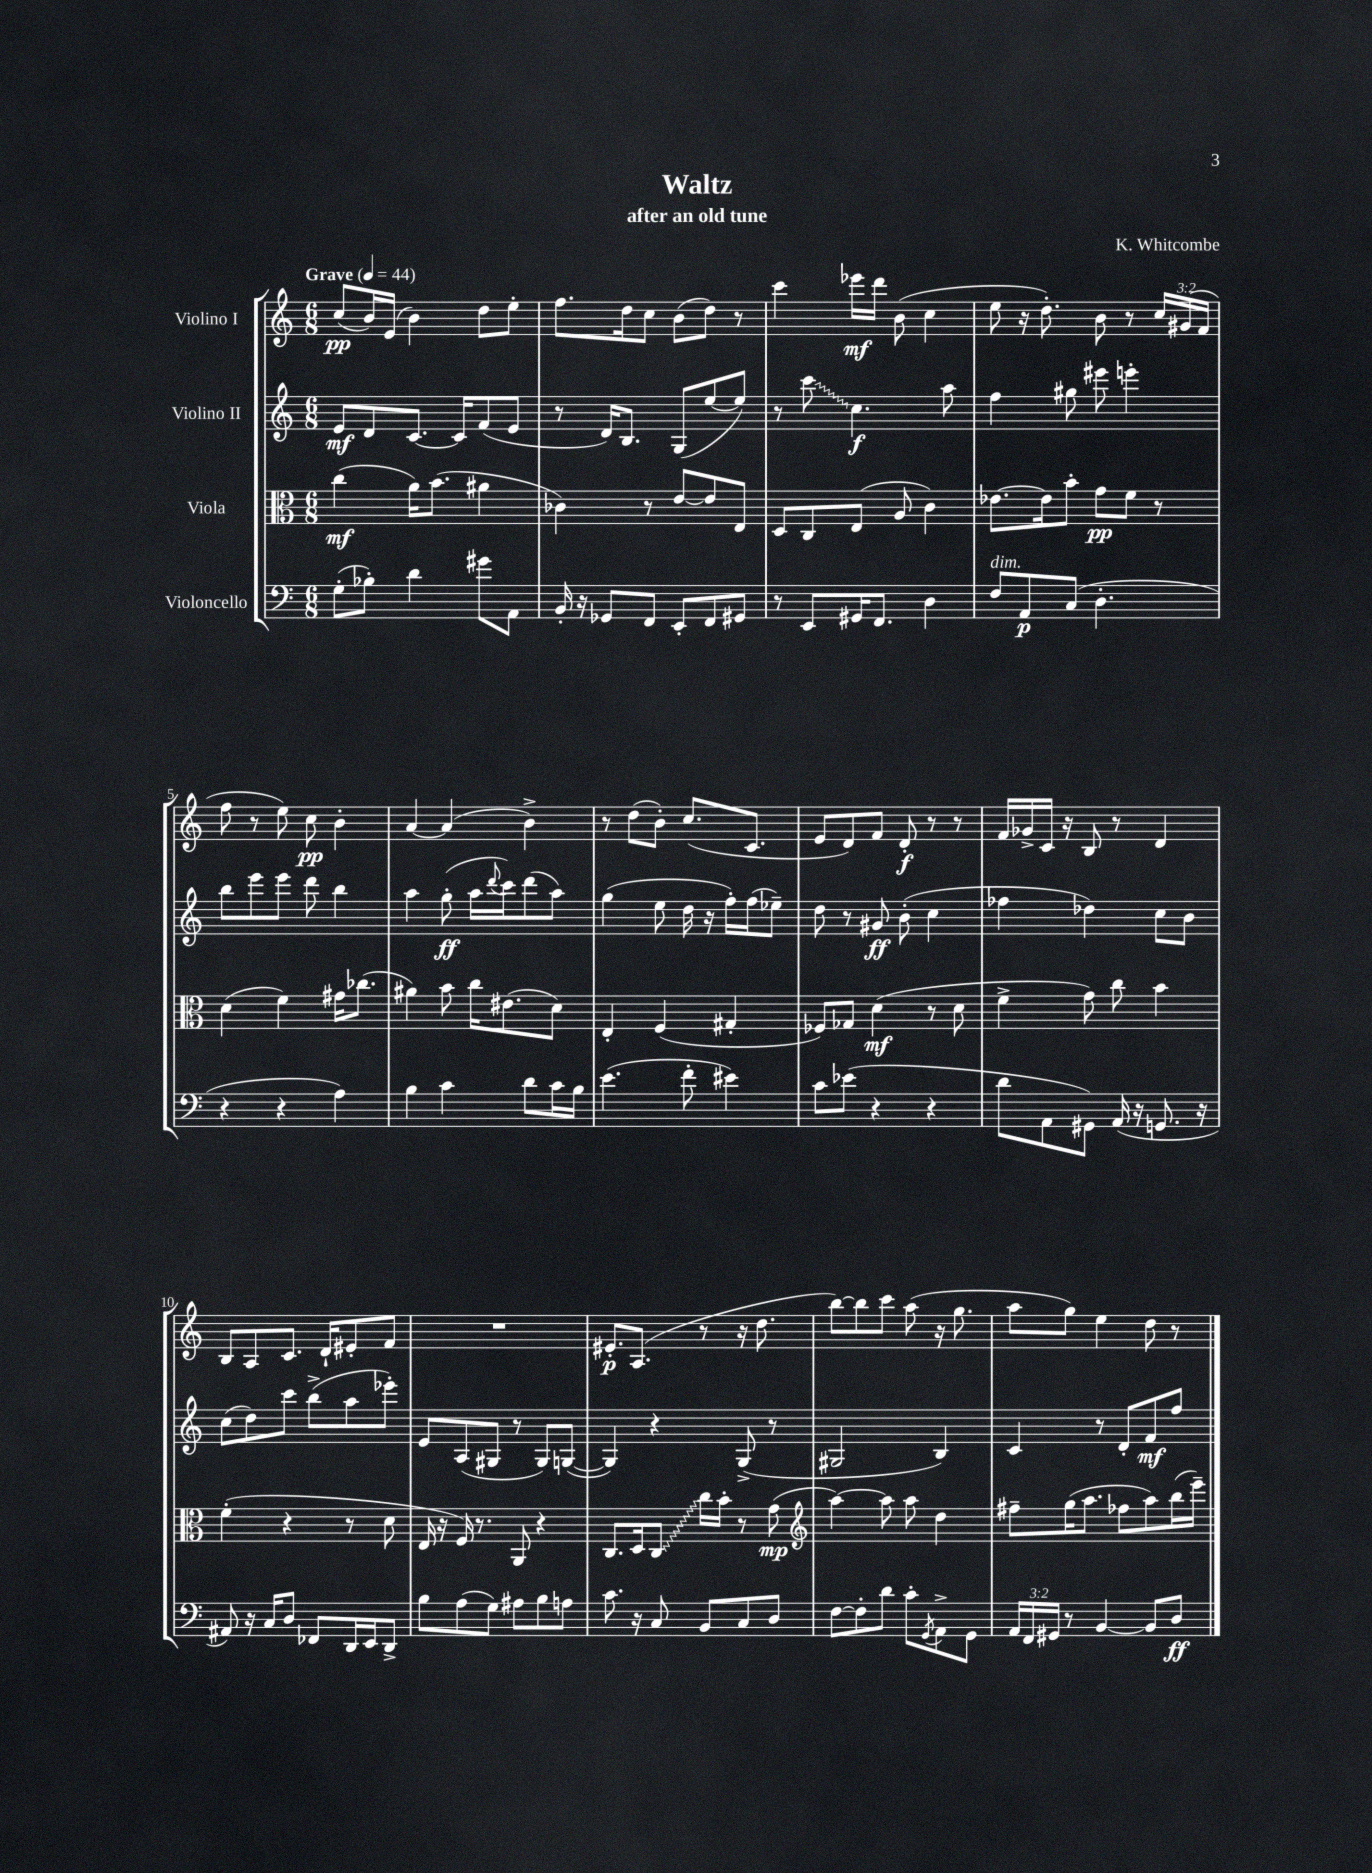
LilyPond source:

\header { title = "Waltz" composer = "K. Whitcombe" subtitle = "after an old tune" }
<<
\new StaffGroup <<
\new Staff = "s0" \with { instrumentName = "Violino I" } {
    \clef treble \key c \major \numericTimeSignature \time 6/8 \override Staff.TupletNumber.text = #tuplet-number::calc-fraction-text \tempo "Grave" 4 = 44
    c''8\pp( b'16) e'16( b'4) d''8 e''8-. |
    f''8. d''16 c''8 b'8( d''8) r8 |
    c'''4 ees'''16\mf d'''16 b'8( c''4 |
    e''8 r16 d''8.-.) b'8 r8 \tuplet 3/2 { c''16 gis'16( f'16 } |
    f''8 r8 e''8) c''8\pp b'4-. |
    a'4~ a'4( b'4->) |
    r8 d''8( b'8-.) c''8.( c'8. |
    e'8 d'8) f'8 d'8-.\f r8 r8 |
    f'16 ges'16-> c'16 r16 b8 r8 d'4 |
    b8 a8 c'8. d'16-! eis'8-. f'8 |
    R2. |
    eis'8.-.\p a8.( r8 r16 d''8. |
    b''8~) b''8 c'''8 a''8( r16 g''8. |
    a''8 g''8) e''4 d''8 r8 \bar "|." |
}
\new Staff = "s1" \with { instrumentName = "Violino II" } {
    \clef treble \key c \major \numericTimeSignature \time 6/8
    e'8\mf d'8 c'8.~ c'16 f'8( e'8 |
    r8 d'16) b8. g8( e''8~ e''8) |
    r8 \once \override Glissando.style = #'zigzag c'''8\glissando c''4.\f a''8 |
    f''4 gis''8 eis'''8 e'''4-. |
    b''8 e'''8 e'''8 d'''8 b''4 |
    a''4 g''8-.\ff( a''16 \appoggiatura { d'''8 } c'''16) d'''8( a''8) |
    g''4( e''8 d''16 r16 f''16-.) f''16( ees''8--) |
    d''8 r8 gis'8\ff b'8-.( c''4 |
    fes''4 des''4) c''8 b'8 |
    c''8( d''8) c'''8 b''8->( a''8 ees'''8-.) |
    e'8 a8( gis8 r8 gis8) g8~( |
    g4) r4 g8->( r8 |
    gis2 b4) |
    c'4 r8 d'8-. f'8\mf f''8 \bar "|." |
}
\new Staff = "s2" \with { instrumentName = "Viola" } {
    \clef alto \key c \major \numericTimeSignature \time 6/8
    c''4\mf( a'16) b'8.( ais'4 |
    ces'4) r8 e'8~ e'8 e8 |
    d8 c8 e8( a8 c'4) |
    ees'8.~ ees'16 b'8-. g'8\pp f'8 r8 |
    d'4( f'4) gis'16 ces''8.( |
    ais'4) b'8 c''16 eis'8.( d'8) |
    e4-. f4( gis4-. |
    fes8) ges8 d'4\mf( r8 d'8 |
    f'4-> g'8) c''8 b'4 |
    f'4-.( r4 r8 d'8 |
    e16 r16 f16) r8. a,8 r4 |
    c8. d16 \once \override Glissando.style = #'zigzag c8\glissando c''16 b'16-. r8 g'8\mp( |
    \clef treble a''4~) a''8 a''8 d''4 |
    fis''8-- g''16( a''8. fes''8 a''8) b''16( e'''16--) \bar "|." |
}
\new Staff = "s3" \with { instrumentName = "Violoncello" } {
    \clef bass \key c \major \numericTimeSignature \time 6/8 \override Staff.TupletNumber.text = #tuplet-number::calc-fraction-text
    g8-.( bes8-.) d'4 gis'8 a,8 |
    b,16-. r16 ges,8 f,8 e,8-. f,8 gis,8 |
    r8 e,8 gis,16 f,8. d4 |
    f8^\markup { \italic "dim." } a,8\p c8( d4.-. |
    r4 r4 a4) |
    b4 c'4 d'8 c'16 b16 |
    e'4.( f'8-. eis'4) |
    c'8 ees'8( r4 r4 |
    d'8 a,8 gis,8) a,16( r16 g,8. r16 |
    ais,8) r16 c16 d8 fes,8 d,16 e,16 d,8-> |
    b8 a8( g8) ais8 b8 a8 |
    c'8. r16 c8 b,8 c8 d8 |
    f8~ f8-. d'8 c'8-. \acciaccatura { g,8 } a,8-> g,8 |
    \tuplet 3/2 { a,16 f,16 gis,16 } r8 b,4~ b,8 d8\ff \bar "|." |
}
>>
>>
